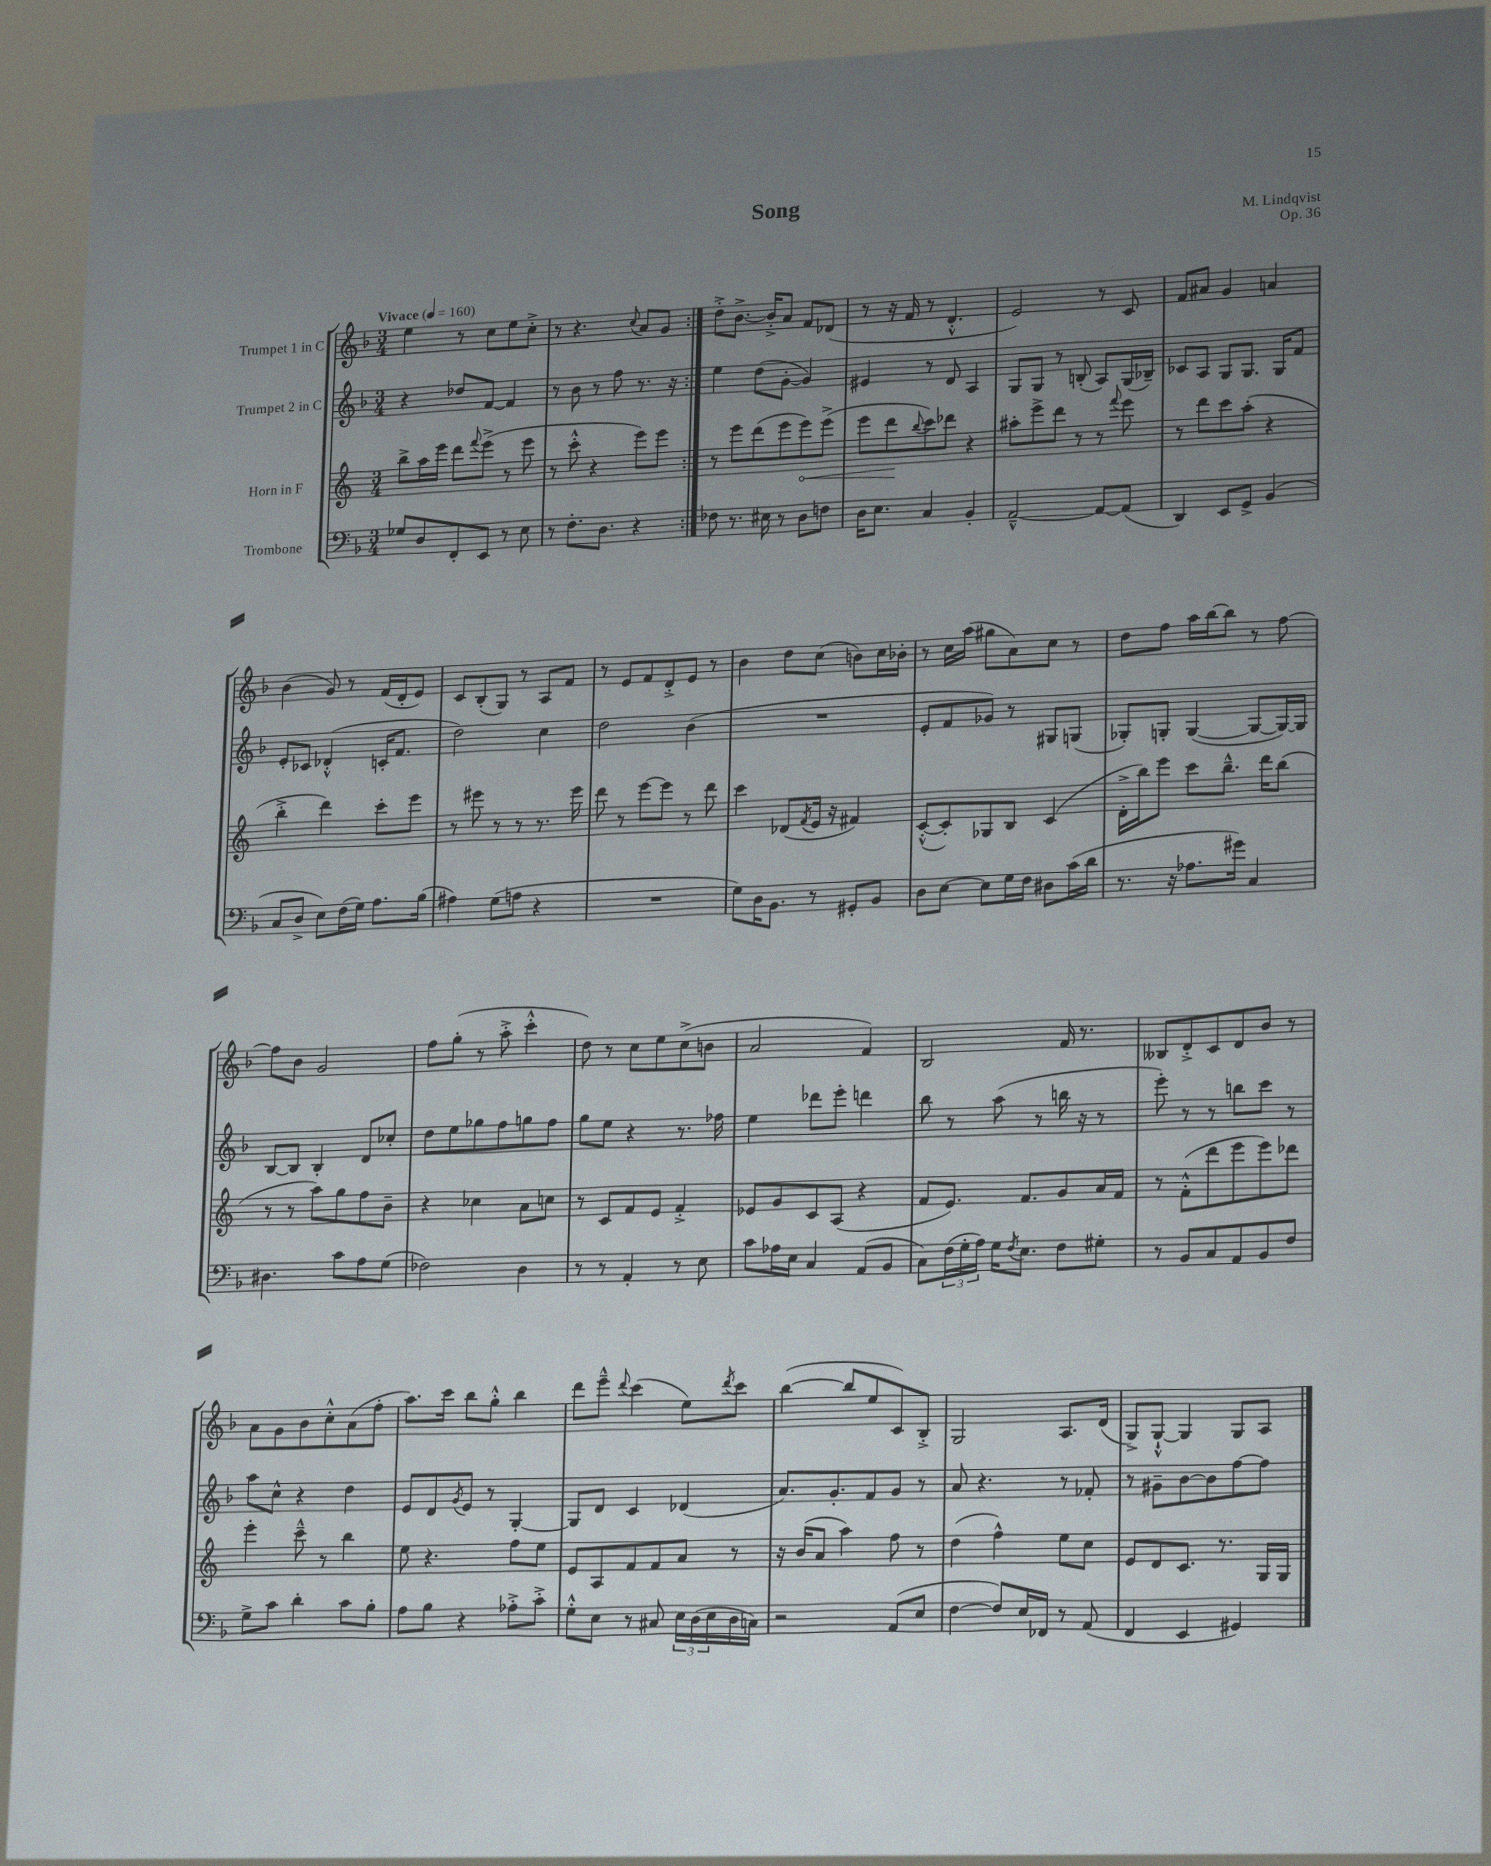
\header { title = "Song" composer = "M. Lindqvist" opus = "Op. 36" }
<<
\new StaffGroup <<
\new Staff = "s0" \with { instrumentName = "Trumpet 1 in C" } {
    \clef treble \key f \major \numericTimeSignature \time 3/4 \tempo "Vivace" 4 = 160
    \repeat volta 2 { e''4 r8 c''8 e''8 c''8-.-> |
    r8 r4. \appoggiatura { c''8 } a'8 g'8 | }
    d''8-.-> bes'8.~-> bes'16-.-> a'8 f'8 des'8( |
    r8 r16 f'16 r8 d'4.-.-^ |
    e'2) r8 c'8 |
    f'8 ais'8 g'4 a'4 |
    bes'4( g'8) r8 f'16( d'16-. e'8) |
    c'8 bes8-.( g8) r8 a8 f'8 |
    r8 e'8 f'8 d'8-.-> e'8 r8 |
    bes'4 d''8 c''8( b'8) c''16 bes'16-. |
    r8 c''16 a''16( gis''8 a'8) c''8 r8 |
    d''8 f''8 a''16 bes''16~ bes''8 r8 f''8~ |
    f''8 bes'8 g'2 |
    f''8 g''8-.( r8 a''8-.-> c'''4-.-^ |
    d''8) r8 c''8 e''8 c''8->( b'8 |
    a'2 f'4) |
    bes2 f'16 r8. |
    beses8 d'8-.-> c'8 d'8 bes'8 r8 |
    a'8 g'8 bes'8 c''8-.-^ a'8( f''8-. |
    a''8.) c'''16 bes''8 g''8-.-^ bes''4 |
    d'''8 e'''8---^ \appoggiatura { d'''8 } c'''4( e''8) \acciaccatura { d'''8 } c'''8 |
    bes''4~( bes''8 e''8 c'8) bes8-.-> |
    g2 a8. d'16( |
    g8->) g8~-!-^ g4 g8 a8 \bar "|." |
}
\new Staff = "s1" \with { instrumentName = "Trumpet 2 in C" } {
    \clef treble \key f \major \numericTimeSignature \time 3/4
    \repeat volta 2 { r4 des''8 f'8~ f'4 |
    r8 bes'8 r8 f''8 r8. r16 | }
    e''4 d''8( g'8~-. g'4) |
    eis'4 r8 d'8 a4 |
    g8 g8 r8 b8-.( a8) g16( bes16--) |
    ces'8 a8 g8 g8. g16 f'8 |
    e'8-. ces'8 des'4-.-^( c'16-. f'8. |
    d''2) c''4 |
    d''2 bes'4( |
    R2. |
    e'8-. f'8 ges'8) r8 gis8 g8( |
    ges8-.) g8-. g4~( g8~ g16~) g16 |
    bes8~ bes8 bes4-. d'8 ces''8-. |
    d''8 e''8 ges''8 f''8 g''8 f''8 |
    g''8 e''8 r4 r8. fes''16 |
    e''4 des'''8 e'''8-. d'''4 |
    bes''8 r8 a''8( r8 b''16 r16 r8 |
    e'''8-.) r8 r8 b''8 c'''8 r8 |
    a''8 c''8-^ r4 d''4 |
    e'8 d'8 \acciaccatura { g'8 } e'8 r8 g4~-. |
    g8 d'8 c'4 des'4( |
    a'8.) g'8.-. f'8 g'8 r8 |
    a'8 r4. r8 fes'8-. |
    r8 gis'8-- bes'8~ bes'8 f''8~ f''8 \bar "|." |
}
\new Staff = "s2" \with { instrumentName = "Horn in F" } {
    \clef treble \key c \major \numericTimeSignature \time 3/4
    \repeat volta 2 { b''8-> a''16 e'''16 d'''8 \appoggiatura { f'''8 } e'''8->( r8 e'''8 |
    r8 c'''8-.-^ r4 e'''8) e'''8 | }
    r8 e'''8 d'''8( e'''8 \once \override Hairpin.circled-tip = ##t e'''8\<) e'''8->( |
    e'''8 d'''8\! \appoggiatura { b''8 } c'''8) des'''8 r4 |
    ais''8-. e'''8-> d'''8 r8 r8 \appoggiatura { f'''8 } e'''8 |
    r8 d'''8 c'''8 a''8-.( r4 |
    b''4-.-> d'''4) c'''8-. e'''8 |
    r8 eis'''8 r8 r8 r8. eis'''16 |
    d'''8 r8 e'''8~ e'''8 r8 d'''8 |
    c'''4 des'8( \acciaccatura { f'8 } e'16 r16 fis'4) |
    c'8~-.-^( c'8-.) ges8 b8 c'4( |
    d'16-.-> b''16) e'''8 c'''8 b''8.---^ d'''16 b''8( |
    r8 r8 a''8) g''8 f''8 b'8-- |
    r4 ces''4 a'8 c''8 |
    r8 c'8 f'8 e'8 f'4-.-> |
    ees'8 g'8 c'8 a8( r4 |
    f'8 e'8.) f'8. g'8 a'16 f'16 |
    r8 f'8-.-^( d'''8 e'''8 e'''8) des'''8 |
    e'''4-. c'''8---^ r8 b''4 |
    e''8 r4. f''8 e''8 |
    e'8 a8 f'8 f'8 a'8 r8 |
    r16 b'16( a'8 a''4) f''8 r8 |
    d''4( f''4-^) e''8 c''8 |
    e'8 d'8 c'8. r8. g16 g16 \bar "|." |
}
\new Staff = "s3" \with { instrumentName = "Trombone" } {
    \clef bass \key f \major \numericTimeSignature \time 3/4
    \repeat volta 2 { ges8 d8 f,8-. e,8 r8 e8 |
    r8 f8.-. d8. r4 | }
    fes8 r8. eis16 r8 d8 f8 |
    d16 e8. c4 bes,4-. |
    a,2~---^ a,8~ a,8( |
    d,4) e,8 g,8-> bes,4( |
    c8 d8-> e8) f16( g16) a8. bes16( |
    ais4) g8( a8 r4 |
    R2. |
    g8) d16 bes,8. r8 gis,8-. bes,8 |
    d8 e8~ e8 g16 f16 dis8 c'16( d'16 |
    r8. r16 aes8. gis'16) c4 |
    dis4. c'8 a8 g8( |
    fes2) d4 |
    r8 r8 a,4-. r8 e8 |
    c'8 aes16 e16 c4 a,8( bes,8 |
    c8) \tuplet 3/2 { f16( g16-. a16) } g16 \acciaccatura { f8 } e8. f8 gis8-. |
    r8 bes,8 c8 a,8 bes,8 f8 |
    g8-> c'8 d'4-. c'8 bes8-. |
    a8 bes8 r4 aes8-.-> c'8-.-> |
    g8-.-^ e8 r8 cis8 \tuplet 3/2 { e16 d16( e16 } d16 c16) |
    r2 a,8( e8 |
    f4~ f8) e16 fes,16 r8 a,8( |
    f,4 e,4 gis,4) \bar "|." |
}
>>
>>
\layout { \context { \Score \remove "Bar_number_engraver" } }
